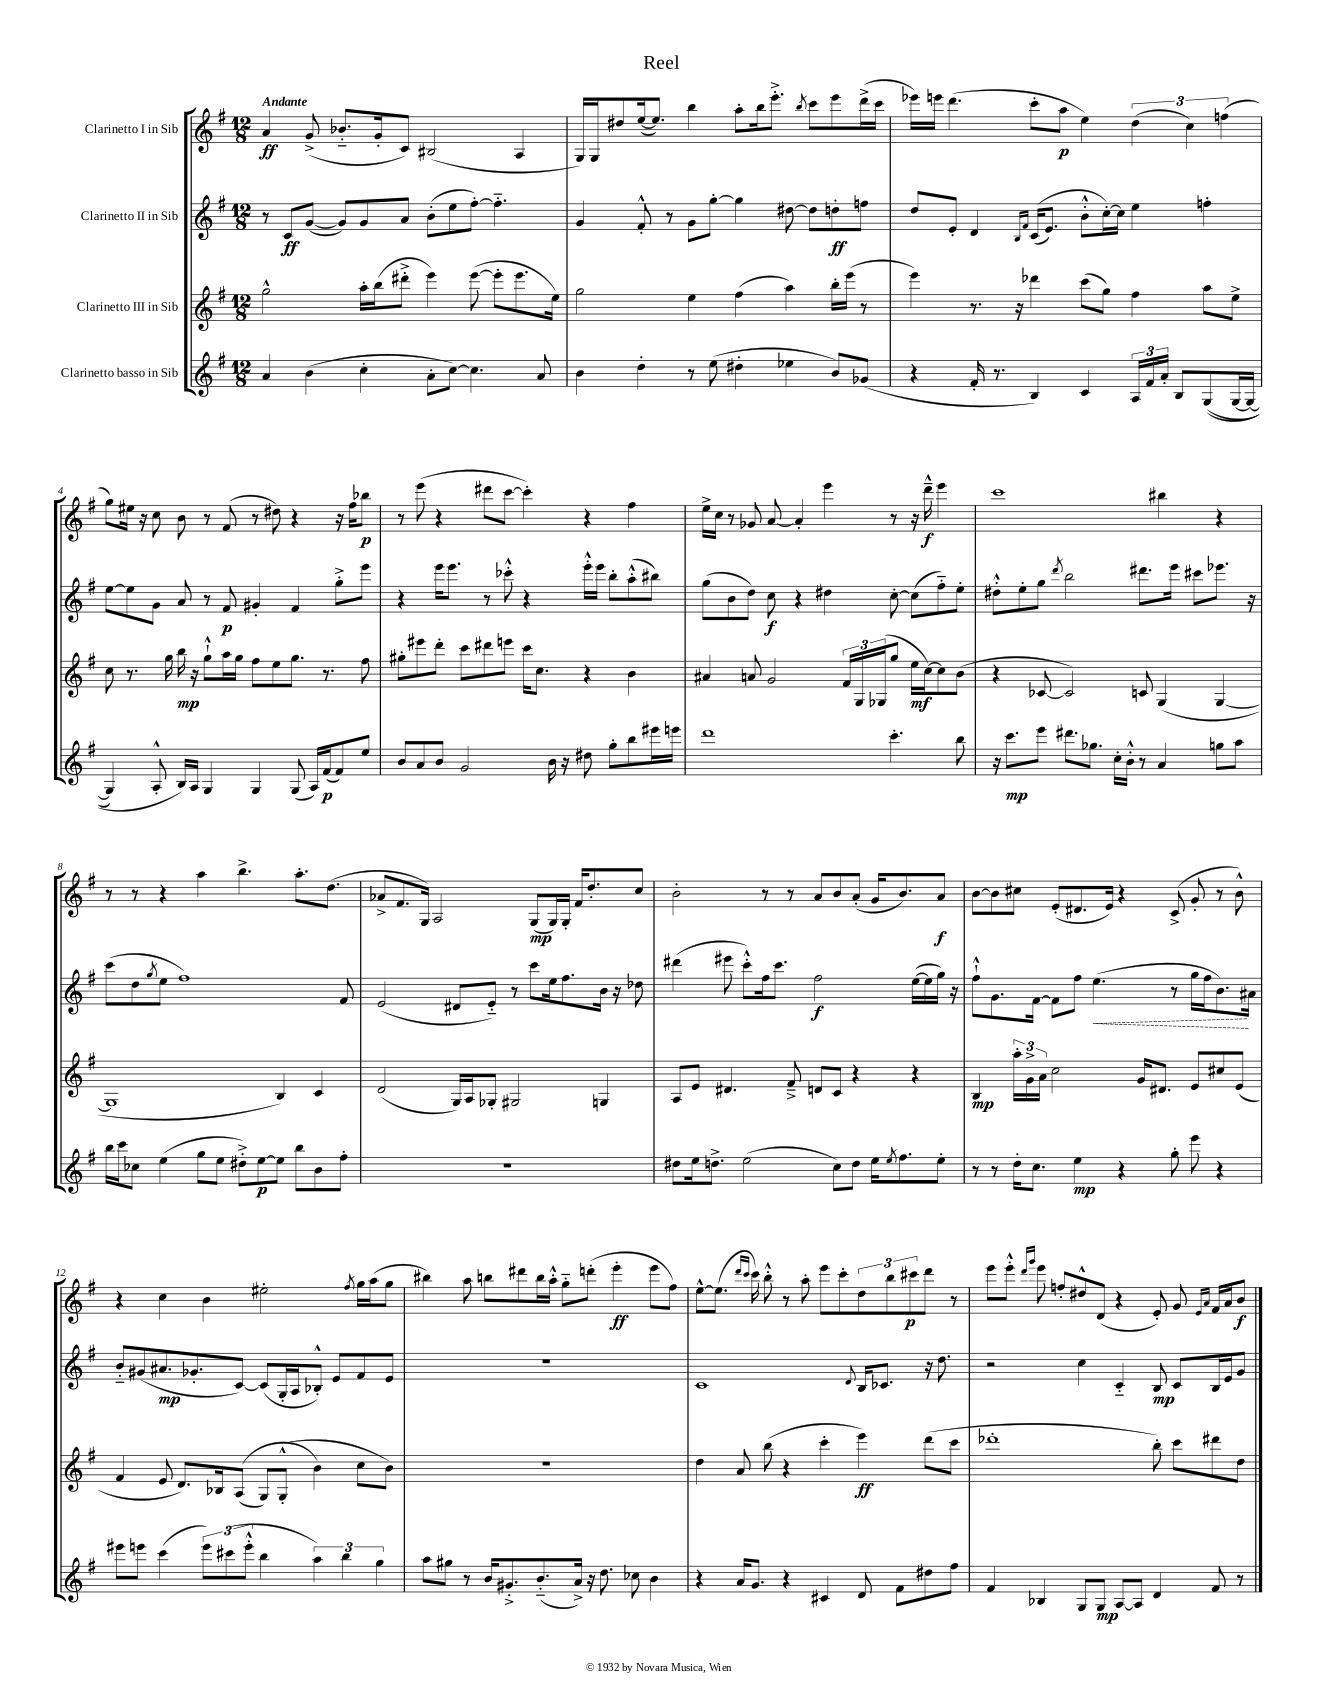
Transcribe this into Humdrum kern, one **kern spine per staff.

**kern	**dynam	**kern	**dynam	**kern	**dynam	**kern	**dynam
*part4	*part4	*part3	*part3	*part2	*part2	*part1	*part1
*staff4	*staff4	*staff3	*staff3	*staff2	*staff2	*staff1	*staff1
*I"Clarinetto basso in Sib	*	*I"Clarinetto III in Sib	*	*I"Clarinetto II in Sib	*	*I"Clarinetto I in Sib	*
*clefG2	*	*clefG2	*	*clefG2	*	*clefG2	*
*k[f#]	*	*k[f#]	*	*k[f#]	*	*k[f#]	*
*M12/8	*	*M12/8	*	*M12/8	*	*M12/8	*
=1	=1	=1	=1	=1	=1	=1	=1
!	!	!	!	!	!	!LO:TX:a:B:t=Andante	!
4a/	.	2gg^^\	.	8r	.	4a/	ff
.	.	.	.	8c/L	ff	.	.
(4b\	.	.	.	([8g/J	.	(8g^/	.
.	.	.	.	8g/L])	.	8.b-X/L	.
4cc'\	.	16aa'\LL	.	8g/	.	.	.
.	.	(16bb\J	.	.	.	16g'/k	.
.	.	8ddd#X'^\J	.	8a/J	.	8c/J)	.
8a'\L	.	4eee\)	.	(8b'\L	.	(2B#X/	.
[8cc\J)	.	.	.	8ee\	.	.	.
4.cc\]	.	([8eee\	.	[8ff#'\J)	.	.	.
.	.	8eee'\L]	.	4.ff#\]	.	.	.
.	.	8.eee\	.	.	.	4A/	.
8a/	.	.	.	.	.	.	.
.	.	16ee\Jk)	.	.	.	.	.
=2	=2	=2	=2	=2	=2	=2	=2
4b\	.	2gg\	.	4g/	.	16G/LL)	.
.	.	.	.	.	.	16G/J	.
.	.	.	.	.	.	8dd#X/	.
4dd'\	.	.	.	8f#'^^/	.	([16ee/k	.
.	.	.	.	.	.	8.ee/J])	.
.	.	.	.	8r	.	.	.
8r	.	4ee\	.	8g\L	.	4bb\	.
(8ee\	.	.	.	[8gg'\J	.	.	.
4dd#X'\	.	(4ff#\	.	4gg\]	.	8aa'\L	.
.	.	.	.	.	.	16bb\k	.
.	.	.	.	.	.	8.eee'^\J	.
4ee-X\	.	4aa\)	.	[8dd#X\	.	.	.
.	.	.	.	.	.	8qbb/	.
.	.	.	.	8dd#\L]	.	8ccc\L	.
8b/L)	.	16bb'\LL	.	8ddn'\	ff	8eee\	.
.	.	(16eee\JJ	.	.	.	.	.
(8g-X/J	.	8r	.	8ffn\J	.	(16ddd^\L	.
.	.	.	.	.	.	16ccc\JJ	.
=3	=3	=3	=3	=3	=3	=3	=3
4r	.	4eee\)	.	8dd/L	.	16eee-X\LL)	.
.	.	.	.	.	.	16eeen\JJ	.
.	.	.	.	8e'/J	.	(4.ddd\	.
16f#'/	.	8.r	.	4d/	.	.	.
8.r	.	.	.	.	.	.	.
.	.	16r	.	.	.	.	.
.	.	.	.	16qqB/LL	.	.	.
.	.	.	.	16qqf#/JJ	.	.	.
4B/)	.	4ddd-X\	.	((16c/KL	.	8ccc'\L	.
.	.	.	.	8.e/J)	.	.	.
.	.	.	.	.	.	8aa\J	p
4c/	.	(8ccc\L	.	8b'^^\L	.	4ee\)	.
.	.	8gg\J)	.	[16cc'\L)	.	.	.
.	.	.	.	16cc\JJ]	.	.	.
24A/LL	.	4ff#\	.	4ee\	.	(6dd\	.
24f#/	.	.	.	.	.	.	.
24a'/JJ	.	.	.	.	.	.	.
8B/L	.	.	.	.	.	.	.
.	.	.	.	.	.	6cc\)	.
((8G/	.	8aa\L	.	4ffn'\	.	.	.
.	.	.	.	.	.	(6ffn\	.
[16G/L	.	8ee^\J	.	.	.	.	.
16G/JJ_	.	.	.	.	.	.	.
!!LO:LB:g=z
=4	=4	=4	=4	=4	=4	=4	=4
4G/])	.	8cc\	.	[8ee\L	.	8gg\L)	.
.	.	8.r	.	8ee\]	.	16ee#X\Jk	.
.	.	.	.	.	.	16r	.
8A'^^/	.	.	.	8g\J	.	8cc\	.
.	.	16gg\	.	.	.	.	.
16B/LL)	.	16bb\	mp	8a/	.	8b\	.
16A/JJ	.	16r	.	.	.	.	.
4G/	.	8gg`^^\L	.	8r	.	8r	.
.	.	16aa\L	.	8f#/	p	(8f#/	.
.	.	16gg\JJ	.	.	.	.	.
4G/	.	8ff#\L	.	4g#X'/	.	8r	.
.	.	8ee\	.	.	.	8dd#X\)	.
(8G/	.	8.gg\J	.	4f#/	.	4r	.
16A/LL)	.	.	.	.	.	.	.
(16f#/J	p	8.r	.	.	.	.	.
8f#/)	.	.	.	8gg'^\L	.	16r	.
.	.	.	.	.	.	16ff#\KL	.
8ee/J	.	8ff#\	.	8eee\J	.	8bb-X\J	p
=5	=5	=5	=5	=5	=5	=5	=5
8b/L	.	8gg#X'\L	.	4r	.	8r	.
8a/	.	8eee#X\	.	.	.	(8eee\	.
8b/J	.	8ddd'\J	.	16eee\KL	.	4r	.
.	.	.	.	8.eee\J	.	.	.
2g/	.	8ccc\L	.	.	.	.	.
.	.	8ddd#X\	.	8r	.	8ddd#X\L	.
.	.	8eeen\J	.	8ccc-X'^^\	.	[8ccc\J	.
.	.	16ccc\KL	.	4r	.	4ccc'\])	.
.	.	8.cc\J	.	.	.	.	.
16b\	.	.	.	.	.	.	.
16r	.	.	.	.	.	.	.
8dd#X\	.	4r	.	16eee'^^\LL	.	4r	.
.	.	.	.	16eee\JJ	.	.	.
8gg'\L	.	.	.	8bb'\L	.	.	.
8bb\	.	4b\	.	(8aa'^^\	.	4ff#\	.
16eee#X\L	.	.	.	8bb#X\J)	.	.	.
16eeen\JJ	.	.	.	.	.	.	.
=6	=6	=6	=6	=6	=6	=6	=6
1ddd	.	4a#X/	.	(8gg\L	.	16ee^\LL	.
.	.	.	.	.	.	16cc\JJ	.
.	.	.	.	8b\	.	8r	.
.	.	8an/	.	8dd\J)	.	8g-X/	.
.	.	2g/	.	8cc\	f	[8a/	.
.	.	.	.	4r	.	4a'/]	.
.	.	.	.	4dd#X\	.	4eee\	.
.	.	24f#/LL	.	.	.	.	.
.	.	24G/	.	.	.	.	.
.	.	(24G-X/J	.	.	.	.	.
4.ccc'\	.	8gg/J	.	[8cc'\	.	8r	.
.	.	16ee\LL	mf	(8cc\L]	.	16r	.
.	.	[16cc\J)	.	.	.	16ddd~^^\	f
.	.	8cc\]	.	8ff#\)	.	4eee\	.
8bb\	.	(8b\J	.	8ee'\J	.	.	.
=7	=7	=7	=7	=7	=7	=7	=7
16r	.	4r	.	8dd#X'^^\L	.	1ccc	.
8.ccc\L	mp	.	.	.	.	.	.
.	.	.	.	8ee'\	.	.	.
8eee\J	.	[8c-X/	.	8gg\J	.	.	.
.	.	.	.	8qddd/	.	.	.
8.ddd#X\L	.	2c-/])	.	2bb\	.	.	.
8.gg-X\J	.	.	.	.	.	.	.
16cc'\LL	.	.	.	.	.	.	.
16b'^^\JJ	.	.	.	.	.	.	.
8r	.	8cn/	.	8.ddd#X\L	.	.	.
4a/	.	(4G/	.	.	.	4bb#X\	.
.	.	.	.	16eee\Jk	.	.	.
.	.	.	.	8ccc#X\L	.	.	.
8ggn\L	.	[4G/	.	8.eee-X\J	.	4r	.
8aa\J	.	.	.	.	.	.	.
.	.	.	.	16r	.	.	.
!!LO:LB:g=z
=8	=8	=8	=8	=8	=8	=8	=8
16bb\LL	.	1G]	.	(8ccc\L	.	8r	.
16ccc\J	.	.	.	.	.	.	.
8cc-X\J	.	.	.	8dd\	.	8r	.
.	.	.	.	8qgg/	.	.	.
(4ee\	.	.	.	8ee\J	.	4r	.
.	.	.	.	1ff#)	.	.	.
8gg\L	.	.	.	.	.	4aa\	.
8ee\J	.	.	.	.	.	.	.
8dd#X'^\L)	.	.	.	.	.	4.bb^\	.
[8ee\	p	.	.	.	.	.	.
8ee\J]	.	4B/)	.	.	.	.	.
8bb\L	.	.	.	.	.	8.aa'\L	.
8b\	.	4c/	.	.	.	.	.
.	.	.	.	.	.	(8.dd\J	.
8ff#'\J	.	.	.	8f#/	.	.	.
=9	=9	=9	=9	=9	=9	=9	=9
1.r	.	(2d/	.	(2e/	.	8a-X^/L	.
.	.	.	.	.	.	8.f#/	.
.	.	.	.	.	.	16G/Jk)	.
.	.	.	.	.	.	2A/	.
.	.	16G/LL)	.	8d#X/L	.	.	.
.	.	16A/J	.	.	.	.	.
.	.	8G-X'/J	.	8e/J)	.	.	.
.	.	2G#X/	.	8r	.	.	.
.	.	.	.	8ccc\L	.	(8G/L	mp
.	.	.	.	16ee\k	.	16G/L)	.
.	.	.	.	8.ff#\	.	16G'/JJ	.
.	.	.	.	.	.	16f#/KL	.
.	.	.	.	.	.	8.dd'/	.
.	.	4Gn/	.	16b\Jk	.	.	.
.	.	.	.	16r	.	.	.
.	.	.	.	8dd-X\	.	8cc/J	.
=10	=10	=10	=10	=10	=10	=10	=10
8dd#X\L	.	8A/L	.	(4ddd#X\	.	2b'\	.
16ee\k	.	8e/J	.	.	.	.	.
8.ddn^\J	.	.	.	.	.	.	.
.	.	4.d#X/	.	8eee#X\	.	.	.
(2ee\	.	.	.	8ccc'^^\L)	.	.	.
.	.	.	.	16ff#\k	.	8r	.
.	.	.	.	8.ccc\J	.	.	.
.	.	8f#~^/	.	.	.	8r	.
.	.	8dn/L	.	2ff#\	f	8a/L	.
8cc\L)	.	8c/J	.	.	.	8b/	.
8dd\J	.	4r	.	.	.	(8a'/J	.
16ee\KL	.	.	.	.	.	16g/KL	.
8qee/	.	.	.	.	.	.	.
8.ff#\	.	.	.	.	.	8.b/)	.
.	.	4r	.	([16ee\LL	.	.	.
.	.	.	.	16ee\]	.	.	.
8ee'\J	.	.	.	16gg\JJ)	.	8a/J	f
.	.	.	.	16r	.	.	.
=11	=11	=11	=11	=11	=11	=11	=11
8r	.	4B/	mp	8ff#`^^\L	.	[8b\L	.
8r	.	.	.	8.g\	.	8b\]	.
16dd'\KL	.	24aa'\LL	.	.	.	8cc#X\J	.
.	.	24g^\	.	.	.	.	.
8.cc\J	.	.	.	[16f#\Jk	.	.	.
.	.	24a\JJ	.	.	.	.	.
.	.	2cc\	.	8f#\L]	.	(8e'/L	.
4ee\	mp	.	.	8ff#\J	.	8.d#X/	.
!	!	!	!	!	!LO:HP:b	!	!
.	.	.	.	(4.ee\	<	.	.
.	.	.	.	.	.	16e/Jk)	.
4r	.	.	.	.	.	4r	.
.	.	16g/KL	.	.	.	.	.
.	.	8.d#X/J	.	.	.	.	.
8gg'\	.	.	.	8r	.	(8c^/	.
8eee\	.	8e/L	.	16gg\LL	.	8g'/	.
.	.	.	.	16ff#\J	.	.	.
4r	.	8cc#X/	.	8.b\)	.	8r	.
.	.	(8e/J	.	.	.	8b^^\)	.
.	.	.	.	16a#X\Jk	[	.	.
!!LO:LB:g=z
=12	=12	=12	=12	=12	=12	=12	=12
8eee#X\L	.	4f#/	.	8b/L	.	4r	.
8eeen\J	.	.	.	(8g#X/	.	.	.
(4ccc\	.	8e/	.	8.a#X/	mp	4cc\	.
.	.	8.d/L)	.	.	.	.	.
.	.	.	.	8.g-X'/	.	.	.
12eee\L)	.	.	.	.	.	4b\	.
.	.	16B-X/k	.	.	.	.	.
(12ccc#X\	.	.	.	.	.	.	.
.	.	((8A/J	.	[8c/J)	.	.	.
12eee'^^\J	.	.	.	.	.	.	.
4bb\	.	8G/L)	.	(8c/L]	.	2ee#X'\	.
.	.	(8G'^^/J	.	16G'/L	.	.	.
.	.	.	.	16A/J	.	.	.
6aa\)	.	4b\)	.	8B-X'^^/J)	.	.	.
.	.	.	.	8e/L	.	.	.
6bb\	.	.	.	.	.	.	.
.	.	.	.	.	.	8qff#/	.
.	.	8cc\L	.	8f#/	.	16gg\LL	.
.	.	.	.	.	.	(16aa\J	.
6gg\	.	.	.	.	.	.	.
.	.	8b\J)	.	8e/J	.	8gg\J	.
=13	=13	=13	=13	=13	=13	=13	=13
8aa\L	.	1.r	.	1.r	.	4bb#X\)	.
8gg#X\J	.	.	.	.	.	.	.
8r	.	.	.	.	.	8aa\	.
16b/KL	.	.	.	.	.	8bbn\L	.
8.g#X'^/	.	.	.	.	.	.	.
.	.	.	.	.	.	8ddd#X\	.
(8.b/	.	.	.	.	.	16bb\L	.
.	.	.	.	.	.	16aa'^^\JJ	.
.	.	.	.	.	.	8gg\L	.
16a^/Jk)	.	.	.	.	.	.	.
16r	.	.	.	.	.	(8dddn'\J	.
8.dd\	.	.	.	.	.	.	.
.	.	.	.	.	.	4eee'\	ff
8cc-X\	.	.	.	.	.	.	.
4b\	.	.	.	.	.	8eee\L	.
.	.	.	.	.	.	8ff#\J)	.
=14	=14	=14	=14	=14	=14	=14	=14
4r	.	4dd\	.	1c	.	[8ee^^\L	.
.	.	.	.	.	.	(8.ee\J]	.
16a/KL	.	8a/	.	.	.	.	.
.	.	.	.	.	.	16qqddd/LL	.
.	.	.	.	.	.	16qqccc/JJ	.
8.g/J	.	.	.	.	.	16ccc\)	.
.	.	(8bb\	.	.	.	8bb'^^\	.
4r	.	4r	.	.	.	8r	.
.	.	.	.	.	.	8aa'\	.
4c#X/	.	4ccc'\	.	.	.	8eee\L	.
.	.	.	.	.	.	8ccc'\	.
.	.	.	.	8qqd/	.	.	.
8d/	.	4eee\)	ff	16B/KL	.	12dd\	.
.	.	.	.	8.c-X/J	.	.	.
.	.	.	.	.	.	12bb\	.
8f#\L	.	.	.	.	.	.	.
.	.	.	.	.	.	12ccc#X\	p
8dd#X\	.	(8ddd\L	.	16r	.	8ddd\J	.
.	.	.	.	8.dd\	.	.	.
8ff#\J	.	8ccc\J	.	.	.	8r	.
=15	=15	=15	=15	=15	=15	=15	=15
4f#/	.	1ddd-X'	.	2r	.	8eee\L	.
.	.	.	.	.	.	8eee'^^\J	.
.	.	.	.	.	.	16qqddd/LL	.
.	.	.	.	.	.	16qqggg/JJ	.
4B-X/	.	.	.	.	.	8eee\	.
.	.	.	.	.	.	8ffn'/L	.
8G/L	.	.	.	4cc\	.	8dd#X^^/	.
8G/J	mp	.	.	.	.	(8d/J	.
[8A/L	.	.	.	4c/	.	4r	.
8A/J]	.	.	.	.	.	.	.
4d/	.	8bb'\)	.	8B/	mp	8e'/)	.
.	.	8ccc\L	.	8c/L	.	8g/	.
.	.	.	.	.	.	16qqe/LL	.
.	.	.	.	.	.	16qqa/JJ	.
8f#/	.	8ddd#X\	.	16B/L	.	16f#/LL	.
.	.	.	.	16e/J	.	16a/J	.
8r	.	8dd\J	.	8g/J	.	8b/J	f
==	==	==	==	==	==	==	==
*-	*-	*-	*-	*-	*-	*-	*-
